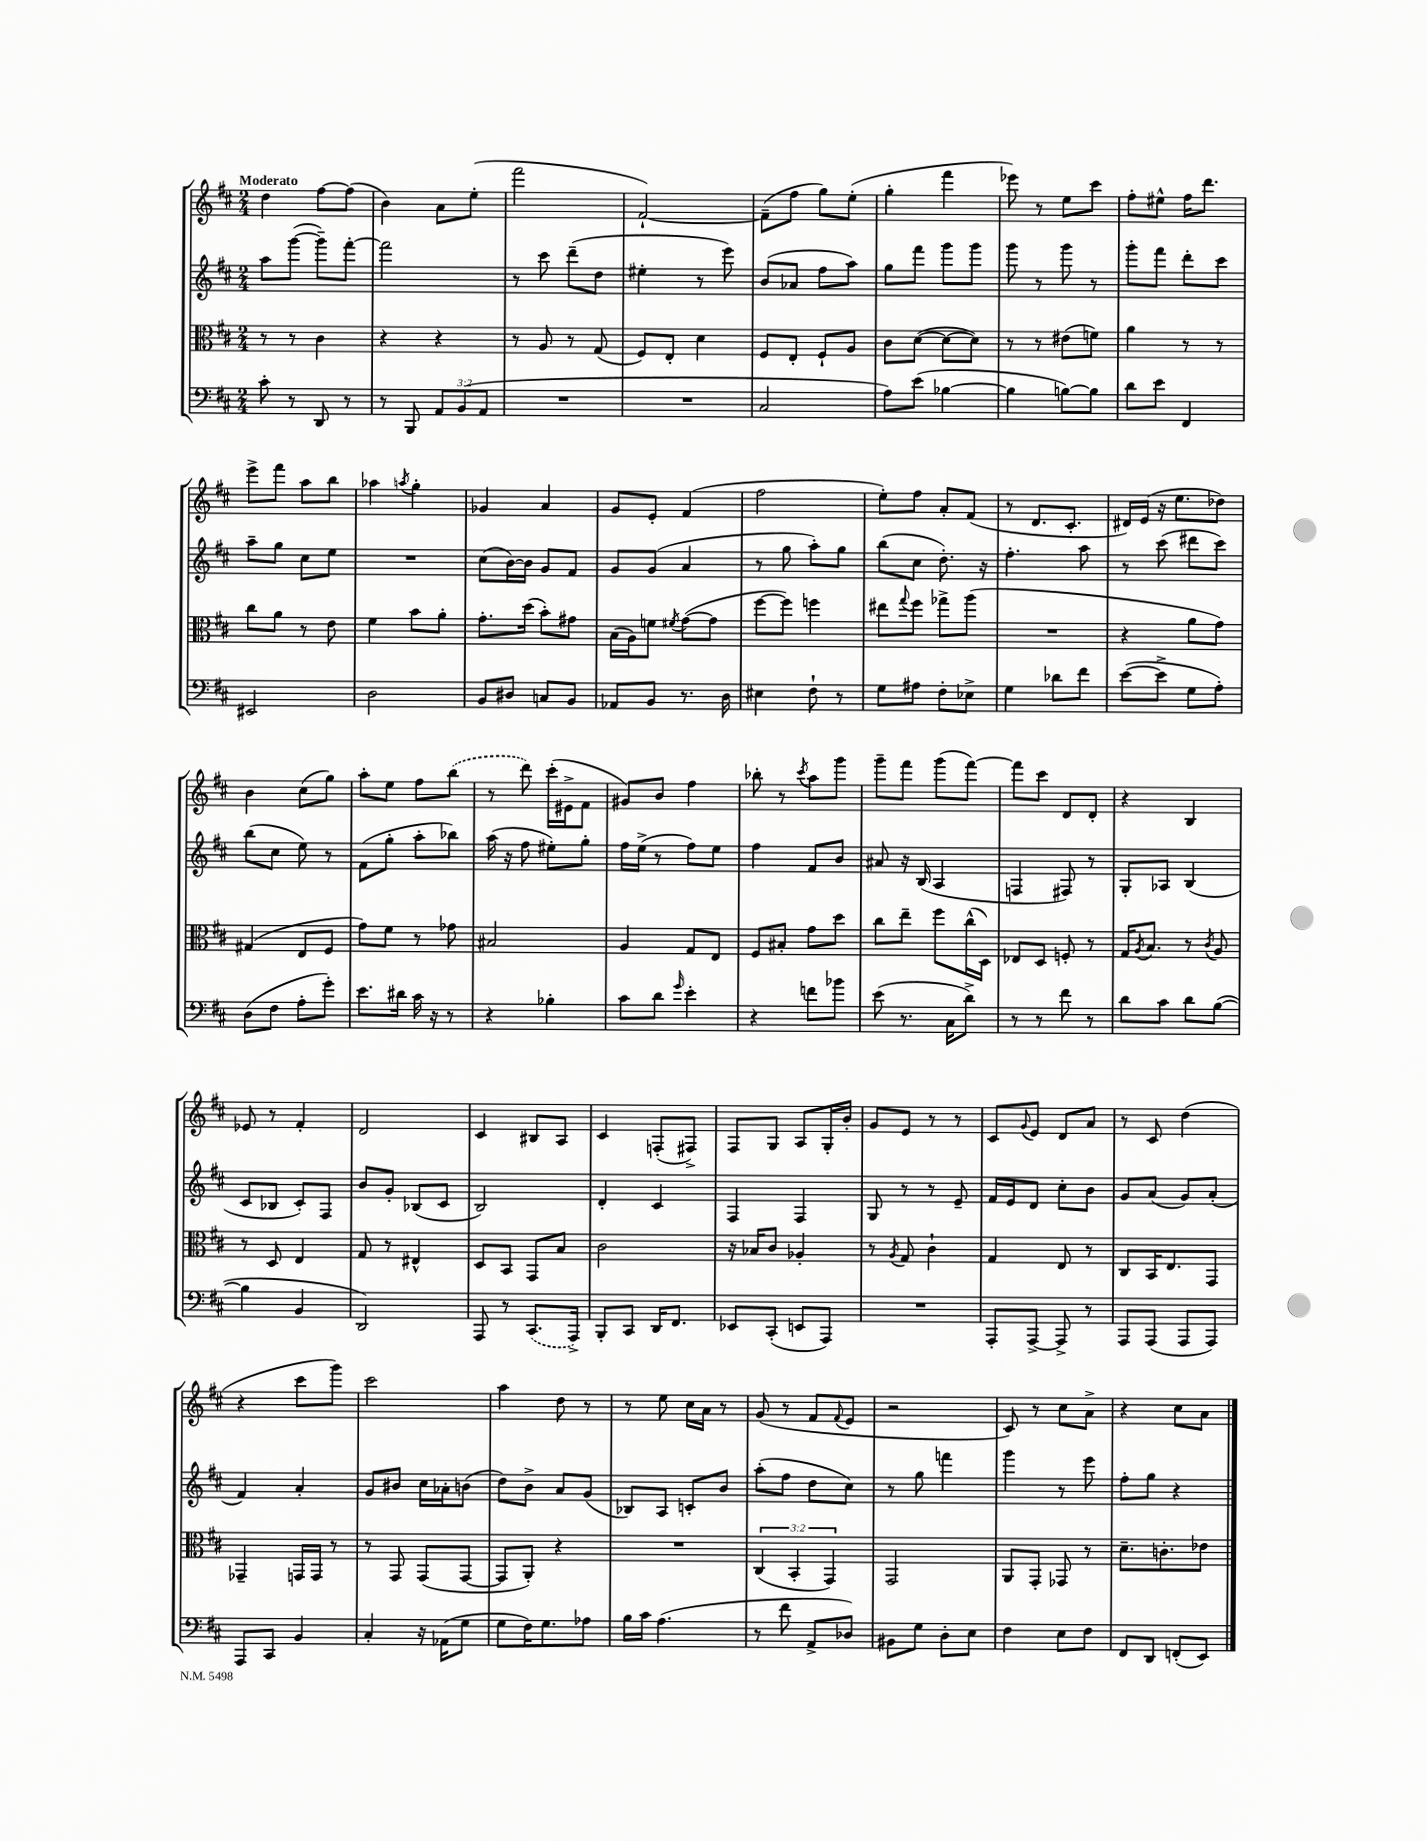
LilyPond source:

<<
\new StaffGroup <<
\new Staff = "s0" {
    \clef treble \key d \major \numericTimeSignature \time 2/4 \tempo "Moderato"
    d''4 fis''8~ fis''8( |
    b'4) a'8 e''8-.( |
    fis'''2 |
    fis'2~-!) |
    fis'8--( fis''8 g''8) e''8-.( |
    g''4-. fis'''4 |
    ees'''8) r8 e''8 cis'''8 |
    fis''8-. eis''8-^ fis''16 d'''8. |
    e'''8-> fis'''8 a''8 b''8 |
    aes''4 \acciaccatura { a''8 } g''4-. |
    ges'4 a'4 |
    g'8 e'8-. fis'4( |
    fis''2 |
    e''8-.) fis''8 a'8-. fis'8( |
    r8 d'8. cis'8.-. |
    dis'16) e'16( r16 e''8. des''8) |
    b'4 cis''8( g''8) |
    a''8-. e''8 fis''8 \once \slurDashed b''8( |
    r8 d'''8) cis'''16-.( eis'16-> fis'8 |
    gis'8) b'8 fis''4 |
    bes''8-. r8 \acciaccatura { cis'''8 } a''8 g'''8 |
    g'''8-- fis'''8 g'''8( fis'''8~) |
    fis'''8 cis'''8 d'8 d'8-. |
    r4 b4 |
    ees'8 r8 fis'4-. |
    d'2 |
    cis'4 bis8 a8 |
    cis'4 f8-.( fis8->) |
    fis8 g8 a8 g16-. b'16-. |
    g'8 e'8 r8 r8 |
    cis'8 \appoggiatura { g'8 } e'8 d'8 a'8 |
    r8 cis'8 d''4( |
    r4 cis'''8 g'''8) |
    cis'''2 |
    a''4 d''8 r8 |
    r8 e''8 cis''16 a'16 r8 |
    g'8( r8 fis'8 \appoggiatura { fis'8 } e'8 |
    r2 |
    cis'8) r8 cis''8 a'8-> |
    r4 cis''8 a'8 \bar "|." |
}
\new Staff = "s1" {
    \clef treble \key d \major \numericTimeSignature \time 2/4
    a''8 g'''8~( g'''8--) fis'''8~-. |
    fis'''2 |
    r8 cis'''8 d'''8--( d''8 |
    eis''4-. r8 e'''8) |
    b'8( aes'8 fis''8 a''8) |
    g''8 fis'''8 g'''8 g'''8 |
    g'''8 r8 g'''8 r8 |
    g'''8-. fis'''8 d'''8-. cis'''8 |
    a''8-- g''8 cis''8 e''8 |
    R2 |
    cis''8( b'16~) b'16 g'8 fis'8 |
    g'8 g'8( a'4 |
    r8 g''8 a''8-.) g''8 |
    b''8( cis''8 d''8.-.) r16 |
    fis''4.-. a''8 |
    r8 cis'''8( dis'''8 cis'''8) |
    b''8( cis''8 e''8) r8 |
    fis'8( g''8-. a''8-. bes''8) |
    a''16( r16 fis''8 eis''8-.) g''8-. |
    fis''16 e''16->( r8 fis''8) e''8 |
    fis''4 fis'8 b'8 |
    ais'8 r16 b16( a4 |
    f4 fis8) r8 |
    g8-. aes8 b4( |
    cis'8 bes8 cis'8-.) fis8 |
    b'8 g'8-. bes8( cis'8 |
    b2) |
    d'4-. cis'4 |
    fis4 fis4 |
    g8 r8 r8 e'8-- |
    fis'16 e'16 d'8 cis''8-. b'8 |
    g'8 a'8( g'8) a'8-.( |
    fis'4) a'4-. |
    g'8 bis'8 cis''16 aes'16-. b'8( |
    d''8) b'8-> a'8 g'8( |
    bes8) a8 c'8-. b'8 |
    a''8-.( fis''8 d''8 cis''8) |
    r8 g''8 f'''4 |
    g'''4 r8 e'''8 |
    fis''8-. g''8 r4 \bar "|." |
}
\new Staff = "s2" {
    \clef alto \key d \major \numericTimeSignature \time 2/4 \override Staff.TupletNumber.text = #tuplet-number::calc-fraction-text
    r8 r8 cis'4 |
    r4 r4 |
    r8 a8 r8 g8( |
    fis8) e8-. d'4 |
    fis8 e8-. fis8-! a8 |
    cis'8 d'8~( d'8~ d'8) |
    r8 r8 eis'8( f'8) |
    a'4 r8 r8 |
    cis''8 a'8 r8 e'8 |
    fis'4 b'8 a'8-. |
    g'8.-. d''16( b'8-.) gis'8 |
    b16( a16) f'8 \acciaccatura { fis'8 } g'8~( g'8 |
    fis''8~ fis''8) f''4 |
    eis''8 \appoggiatura { g''8 } fis''8 ges''8-> a''8( |
    R2 |
    r4 a'8 g'8) |
    gis4( e8 fis8 |
    g'8) fis'8 r8 ges'8 |
    bis2 |
    a4 g8 e8 |
    fis8 bis8-. g'8 d''8 |
    cis''8 e''8-- fis''8 cis''16-^( d16) |
    ees8 d8 f8-. r8 |
    g16 \acciaccatura { a8 } b8. r8 \acciaccatura { cis'8 } a8 |
    r8 d8 e4 |
    g8 r8 eis4-^ |
    d8 b,8 g,8 b8 |
    cis'2 |
    r16 bes16 cis'8 aes4-. |
    r8 \acciaccatura { a8 } g8 cis'4-! |
    g4 e8 r8 |
    cis8 b,16 e8. g,8 |
    ges,4-- g,16 g,16 r8 |
    r8 g,8 g,8( g,8~ |
    g,8 a,8-.) r4 |
    R2 |
    \tuplet 3/2 { cis4( b,4-. g,4) } |
    g,2 |
    a,8 g,8-. ges,8 r8 |
    d'8.-- c'8.-. ees'8 \bar "|." |
}
\new Staff = "s3" {
    \clef bass \key d \major \numericTimeSignature \time 2/4 \override Staff.TupletNumber.text = #tuplet-number::calc-fraction-text
    cis'8-. r8 d,8 r8 |
    r8 b,,8 \tuplet 3/2 { a,8 b,8( a,8 } |
    R2 |
    R2 |
    cis2 |
    a8) e'8( bes4~ |
    bes4 b8~) b8 |
    d'8 e'8 fis,4 |
    eis,2 |
    d2 |
    b,8 dis8 c8 b,8 |
    aes,8 b,8 r8. d16 |
    eis4 fis8-! r8 |
    g8 ais8 fis8-. ees8-> |
    g4 des'8 fis'8 |
    e'8~( e'8-> g8 a8-.) |
    d8( fis8 a8-. g'8-.) |
    e'8. dis'16 cis'16 r16 r8 |
    r4 bes4-. |
    cis'8 d'8 \grace { g'16 } e'4-. |
    r4 f'8 bes'8 |
    e'8( r8. cis16 d'8->) |
    r8 r8 fis'8 r8 |
    d'8 cis'8 d'8 b8~( |
    b4 b,4 |
    d,2) |
    a,,8 r8 \once \slurDashed cis,8.( a,,16->) |
    b,,8-. cis,8 d,16 fis,8. |
    ees,8 cis,8-.( e,8 a,,8) |
    R2 |
    a,,8-. a,,8~-> a,,8-> r8 |
    a,,8 a,,8( a,,8 a,,8) |
    a,,8 cis,8 b,4 |
    cis4-. r16 aes,16( g8 |
    g8 fis16) g8. aes8 |
    b16 cis'16 a4.( |
    r8 fis'8 a,8-> des8) |
    bis,8 g8 d8-. e8 |
    fis4 e8 fis8 |
    fis,8 d,8 f,8-.( e,8) \bar "|." |
}
>>
>>
\layout { \context { \Score \remove "Bar_number_engraver" } }
